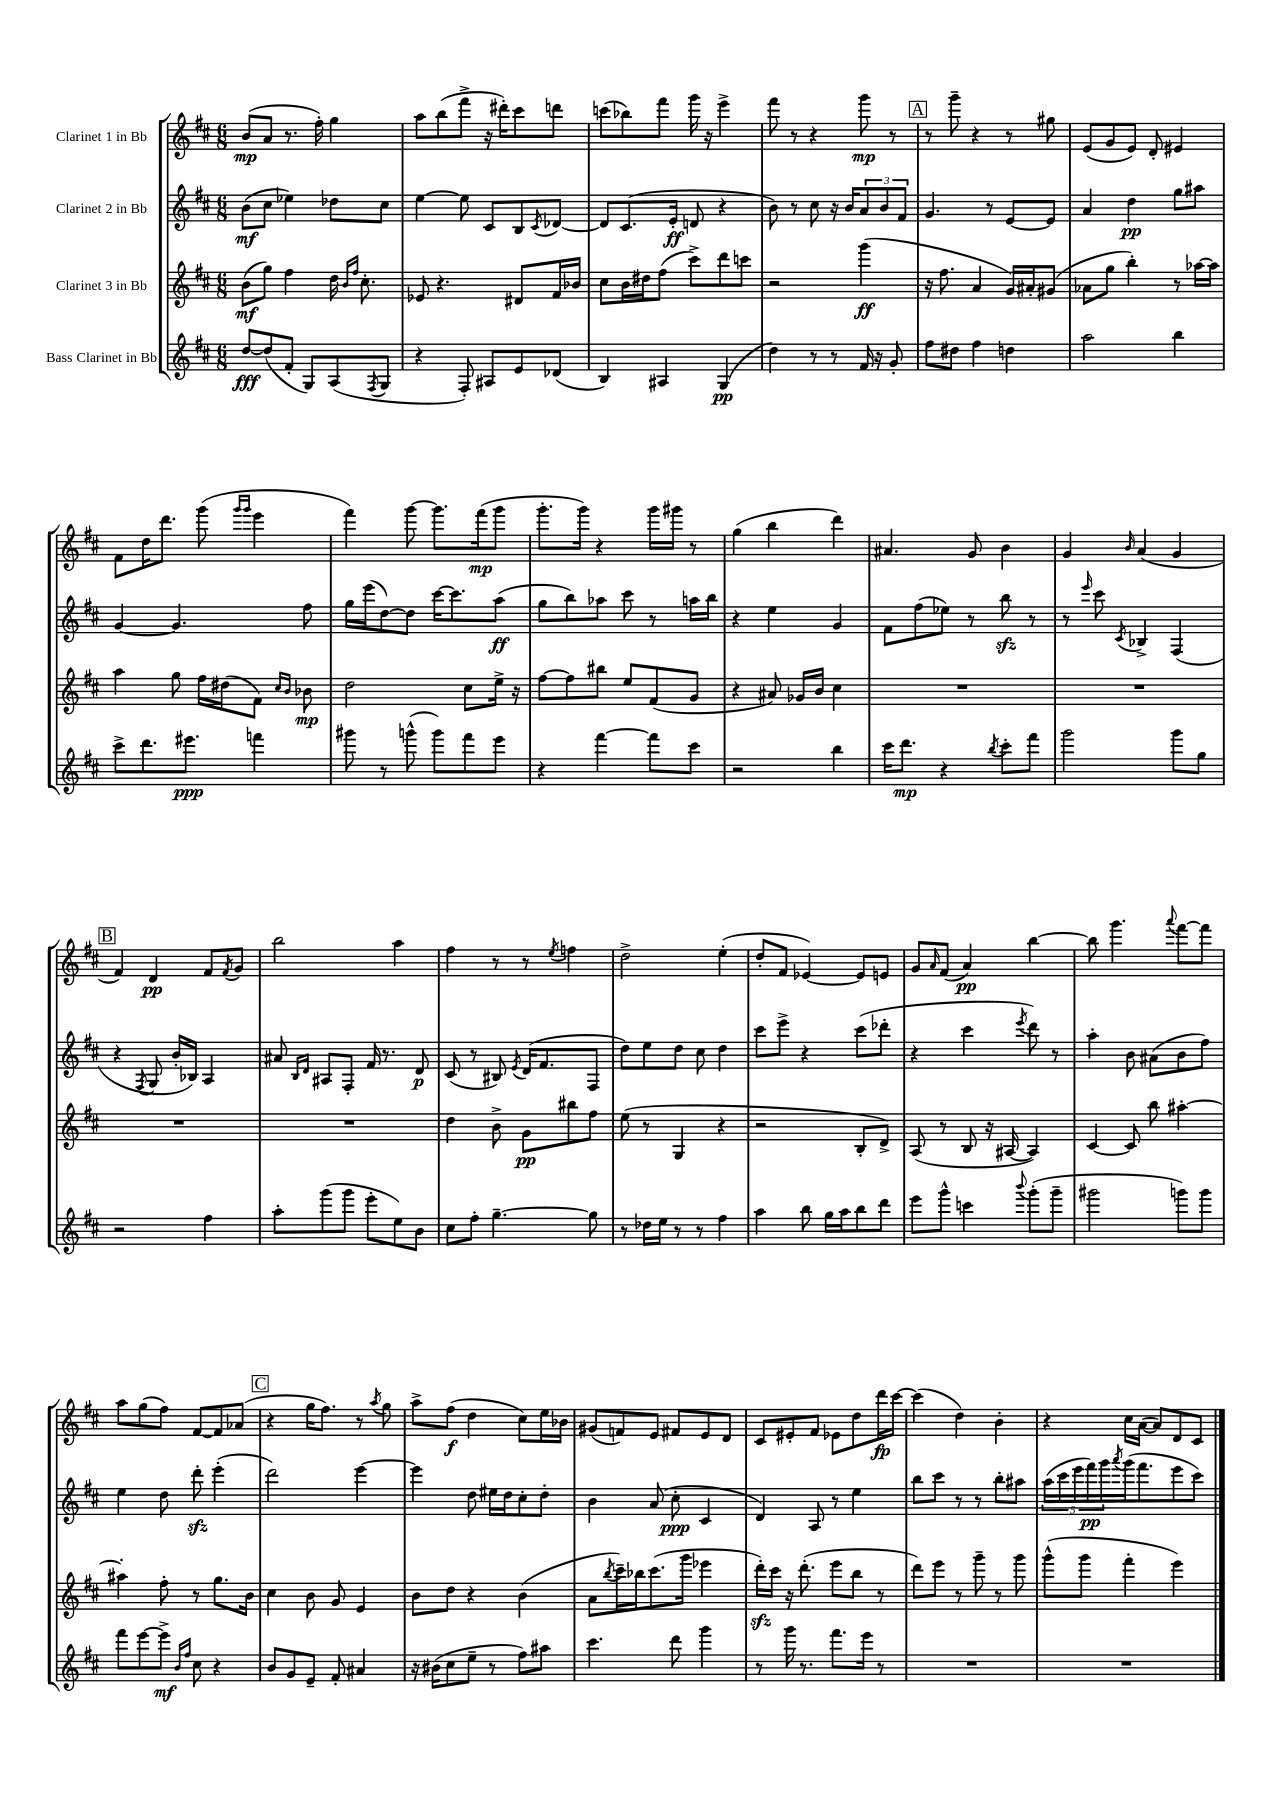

**kern	**kern	**kern	**kern
*staff4	*staff3	*staff2	*staff1
*clefG2	*clefG2	*clefG2	*clefG2
*k[f#c#]	*k[f#c#]	*k[f#c#]	*k[f#c#]
*M6/8	*M6/8	*M6/8	*M6/8
[8dd	(8b	(8b	(8b
(8dd]	8gg)	8cc#	8a
8f#'	4ff#	4ee-)	8.r
8G)	.	.	.
.	.	.	16ff#')
(8A	16dd	8dd-	4gg
.	16qqb	.	.
.	16qqff#	.	.
.	8.cc#'	.	.
8qF#	.	.	.
8G	.	8cc#	.
=	=	=	=
4r	8e-	[4ee	8aa
.	4.r	.	(8bb
8F#')	.	8ee]	8fff#^
8A#	.	8c#	16r
.	.	.	16ddd#')
8e	8d#	8B	8ccc#
.	.	8qc#	.
(8d-	16f#	[8d-	8ddd
.	16b-	.	.
=	=	=	=
4B)	8cc#	8d-]	(8ccc
.	16b	(8.c#	8bb-)
.	16dd#	.	.
4A#	(8ff#	.	8fff#
.	.	16e'	.
.	8ccc#^)	8d	16ggg
.	.	.	16r
(4G	8ddd	4r	4eee^
.	8ccc	.	.
=	=	=	=
4dd)	2r	8b)	8fff#
.	.	8r	8r
8r	.	8cc#	4r
8r	.	16r	.
.	.	16b	.
16f#	(4ggg	12a	8ggg
16r	.	.	.
.	.	12b	.
8g'	.	.	8r
.	.	12f#	.
=	=	=	=
8ff#	16r	4.g	8r
.	8.ff#	.	.
8dd#	.	.	8ggg~
4ff#	4a	.	4r
.	.	8r	.
4dd	16g)	[8e	8r
.	16a#'	.	.
.	(8g#	8e]	8gg#
=	=	=	=
2aa	8a-	4a	(8e
.	8gg	.	8g
.	4bb')	4dd	8e)
.	.	.	8d'
4bb	8r	8gg	4e#
.	[16aa-	8aa#	.
.	16aa-]	.	.
=	=	=	=
8ccc#^	4aa	[4g	8f#
8.ddd	.	.	16dd
.	.	.	8.ddd
.	8gg	4.g]	.
8.eee#	.	.	.
.	16ff#	.	(8ggg
.	(16dd#	.	.
.	.	.	16qqggg
.	.	.	16qqggg
4fff	8f#)	.	4eee
.	16qqcc#	.	.
.	16qqb	.	.
.	8b-	8ff#	.
=	=	=	=
8ggg#	2dd	16gg	4fff#)
.	.	(16eee	.
8r	.	[8dd)	.
(8ggg^^	.	8dd]	[8ggg
8ggg)	.	[16ccc#	8.ggg]
.	.	8.ccc#]	.
8fff#	8cc#	.	.
.	.	.	(16fff#
8eee	16ee^	(8aa	8ggg
.	16r	.	.
=	=	=	=
4r	[8ff#	8gg	8.ggg'
.	8ff#]	8bb)	.
.	.	.	16ggg)
[4fff#	8bb#	8aa-	4r
.	8ee	8ccc#	.
8fff#]	(8f#	8r	16ggg
.	.	.	16ggg#
8ccc#	8g	16aa	8r
.	.	16bb	.
=	=	=	=
2r	4r	4r	(4gg
.	8a#)	4ee	4bb
.	16g-	.	.
.	16b	.	.
4bb	4cc#	4g	4ddd)
=	=	=	=
16ccc#	2.r	8f#	4.a#
8.ddd	.	.	.
.	.	(8ff#	.
4r	.	8ee-)	.
.	.	8r	8g
8qbb	.	.	.
8ccc#'	.	8bb	4b
8fff#	.	8r	.
=	=	=	=
2ggg	2.r	8r	4g
.	.	16qqeee	.
.	.	8ccc#	.
.	.	8qc#	16qqb
.	.	4B-^	(4a
8ggg	.	(4F#	4g
8gg	.	.	.
=	=	=	=
2r	2.r	4r	4f#)
.	.	8qF#	.
.	.	8G	4d
.	.	16b'	.
.	.	16B-)	.
4ff#	.	4A	8f#
.	.	.	8qf#
.	.	.	8g
=	=	=	=
8aa'	2.r	8a#	2bb
.	.	16qqB	.
.	.	16qqd	.
(8ggg	.	8A#	.
8ggg	.	8F#'	.
8eee'	.	16f#	.
.	.	8.r	.
8ee)	.	.	4aa
8b	.	8d	.
=	=	=	=
8cc#	4dd	(8c#	4ff#
8ff#'	.	8r	.
[4.gg~	8b^	8B#)	8r
.	.	8qe	.
.	8g	(16d	8r
.	.	8.f#	.
.	.	.	8qee
.	8bb#	.	4ff
8gg]	8ff#	8F#	.
=	=	=	=
8r	(8ee	8dd)	2dd^
16dd-	8r	8ee	.
16ee	.	.	.
8r	4G	8dd	.
8r	.	8cc#	.
4ff#	4r	4dd	(4ee'
=	=	=	=
4aa	2r	8ccc#	8dd'
.	.	8eee^	8f#
8bb	.	4r	[4e-)
16gg	.	.	.
16aa	.	.	.
8bb	8B'	(8ccc#	8e-]
8ddd	8d^)	8ddd-'	8e
=	=	=	=
8eee	(8A	4r	8g
.	.	.	16qqa
8ggg^^	8r	.	(8f#
4ccc	8B	4ccc#	4a)
.	16r	.	.
.	[16A#	.	.
8qqbbb	.	8qeee	.
(8ggg'	4A#])	8ddd)	[4bb
8ggg~	.	8r	.
=	=	=	=
2ggg#	[4c#	4aa'	8bb]
.	.	.	4.ggg
.	8c#]	8b	.
.	8bb	(8a#	.
.	.	.	8qqaaa
8ggg)	[4aa#'	8b	[8fff#
8ggg	.	8ff#)	8fff#]
=	=	=	=
8fff#	4aa#']	4ee	8aa
[8eee	.	.	(8gg
8eee^]	8ff#'	8dd	8ff#)
16qqb	.	.	.
16qqff#	.	.	.
8cc#	8r	8ddd'	[8f#
4r	8.gg	(4eee'	8f#]
.	.	.	(8a-
.	16b	.	.
=	=	=	=
8b	4cc#	2ddd)	4r
8g	.	.	.
8e~	8b	.	16gg
.	.	.	8.ff#)
8f#'	8g	.	.
4a#	4e	[4eee	8r
.	.	.	8qaa
.	.	.	8gg
=	=	=	=
16r	8b	4eee]	8aa^
(16b#	.	.	.
8cc#	8dd	.	(8ff#
8ee~	4r	8dd	4dd
8r	.	16ee#	.
.	.	16dd	.
8ff#)	(4b	8cc#'	8cc#)
8aa#	.	8dd'	16ee
.	.	.	16b-
=	=	=	=
4.ccc#	8a	4b	(8g#
.	8qbb	.	.
.	16ccc#~)	.	8f)
.	16bb-	.	.
.	(8.ccc#	(8a	8e
8ddd	.	8cc#'	8f#
.	16ggg	.	.
4ggg	4eee-	4c#	8e
.	.	.	8d
=	=	=	=
8r	16ddd')	4d)	8c#
.	16ccc#	.	.
16ggg	16r	.	8e#'
8.r	(8.ddd'	.	.
.	.	8A	8f#
8.fff#	8eee	8r	8e-
.	8bb	4ee	8dd
16eee	.	.	.
8r	8r	.	16ddd
.	.	.	[16ccc#
=	=	=	=
2.r	8ddd)	8bb	(4ccc#]
.	8eee	8ccc#	.
.	8r	8r	4dd)
.	8ggg~	8r	.
.	8r	8bb'	4b'
.	8ggg	8aa#	.
=	=	=	=
2.r	(8ggg^^	(20aa	4r
.	.	20ccc#	.
.	.	20eee	.
.	8ggg	.	.
.	.	20fff#)	.
.	.	20ggg	.
.	.	8qaaa	.
.	4fff#'	(16ggg	16cc#
.	.	8.fff#	([16a
.	.	.	8a])
.	4eee)	8eee	8d
.	.	8ccc#)	8c#
==	==	==	==
*-	*-	*-	*-
